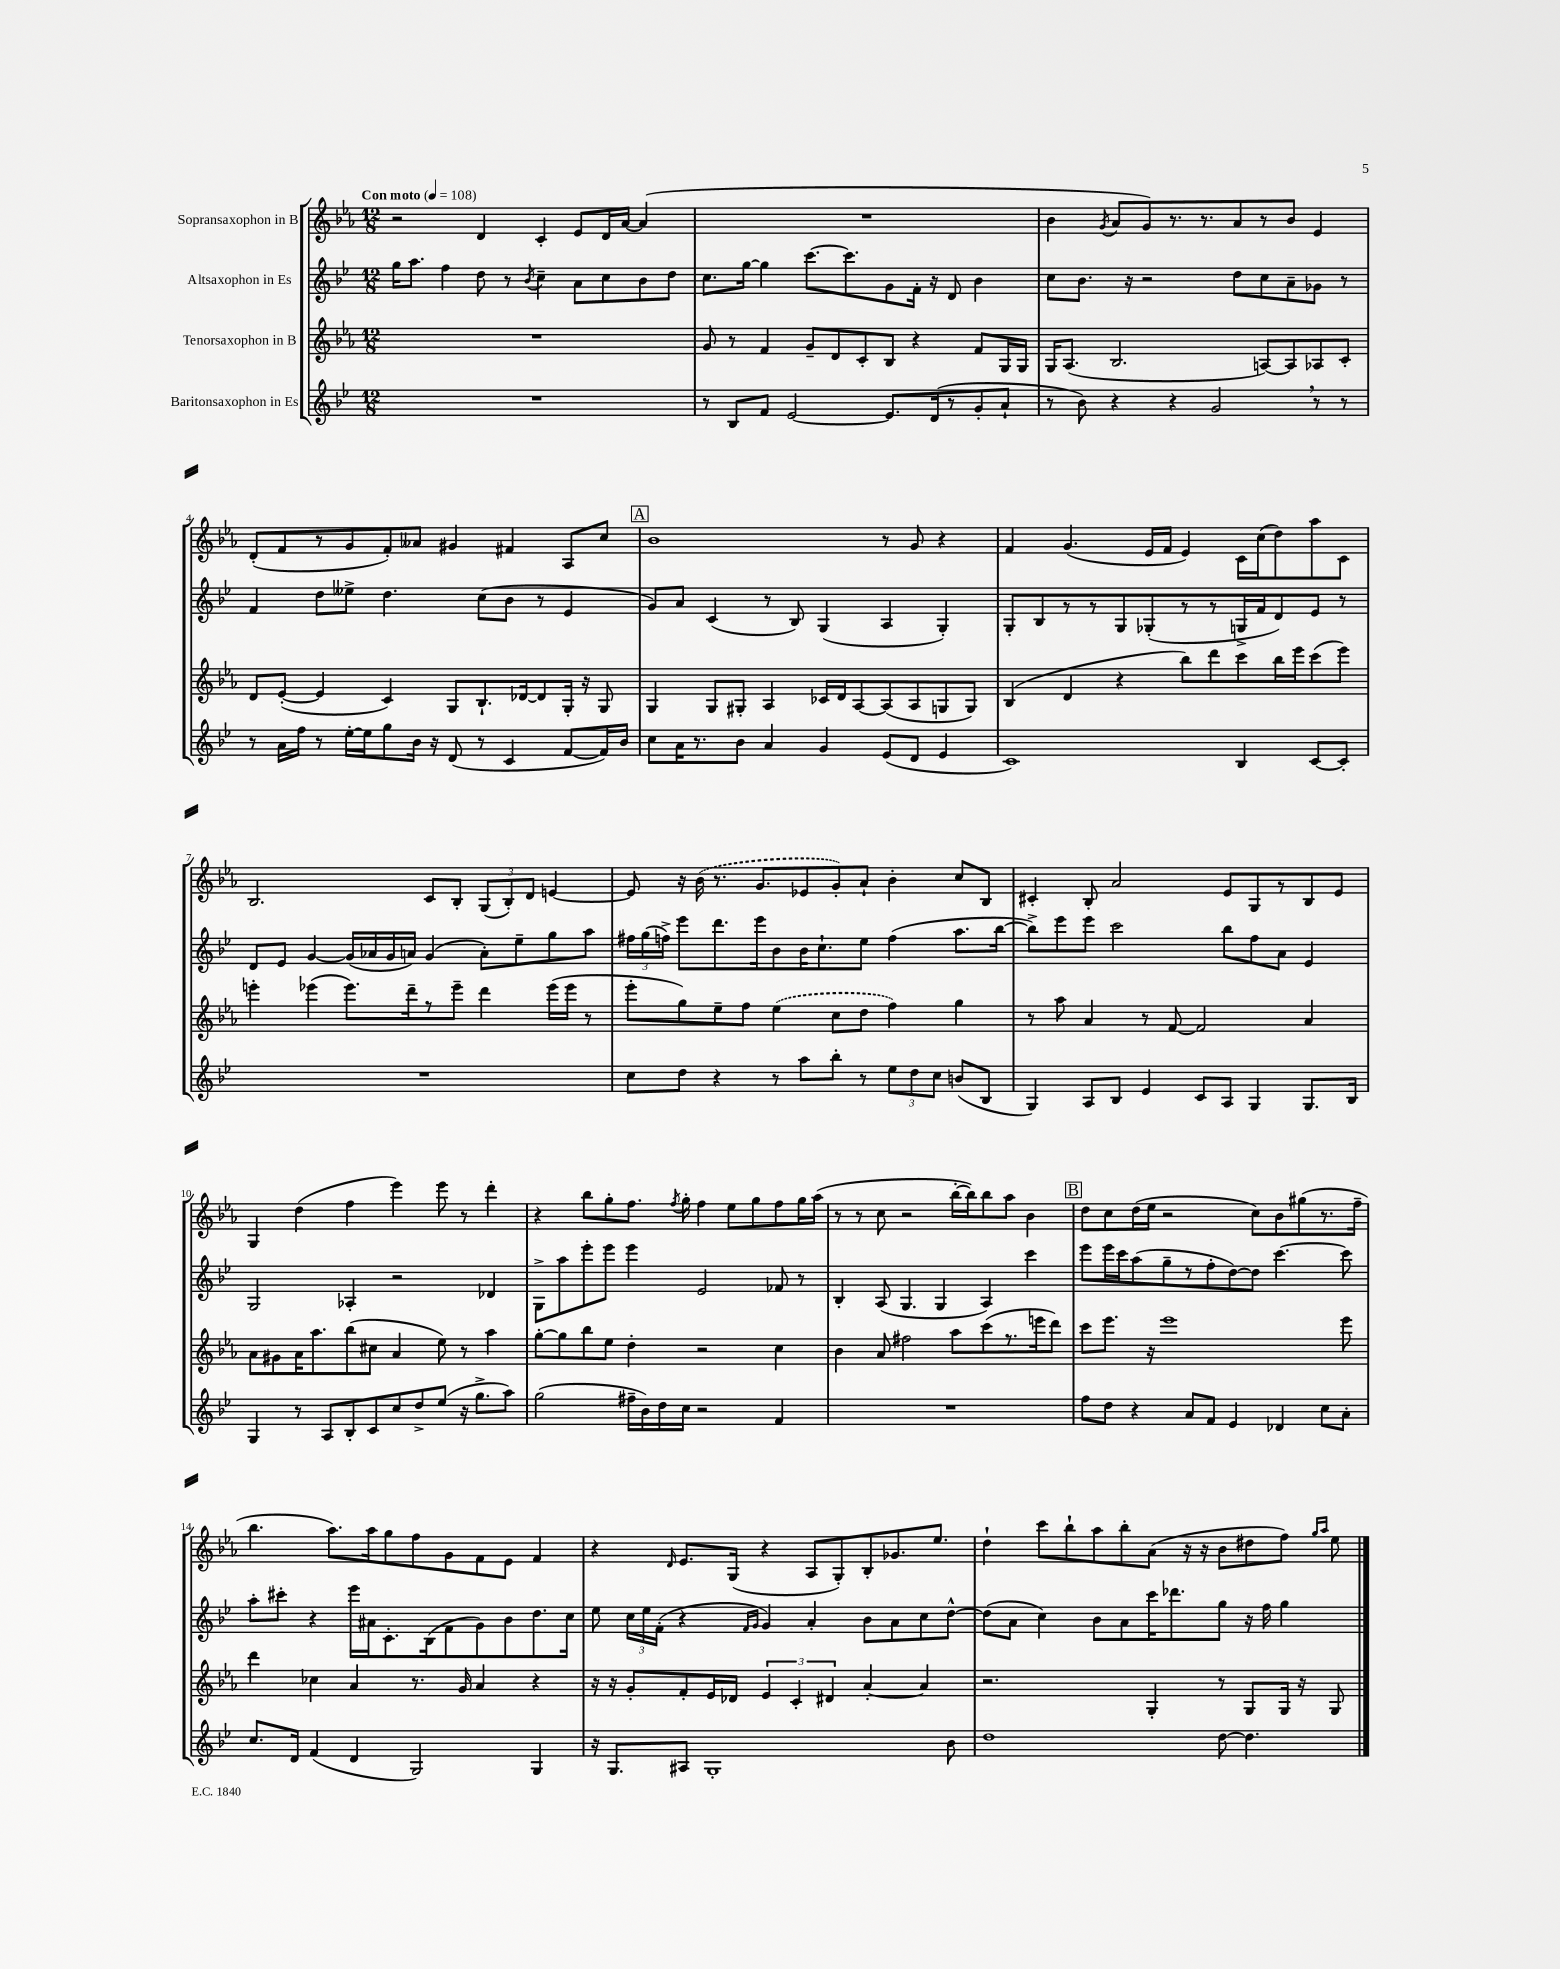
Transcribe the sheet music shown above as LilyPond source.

<<
\new StaffGroup <<
\new Staff = "s0" \with { instrumentName = "Sopransaxophon in B" } {
    \clef treble \key ees \major \numericTimeSignature \time 12/8 \tempo "Con moto" 4 = 108
    \autoBeamOff r2 d'4 c'4-. ees'8[ d'16 aes'16]~ aes'4( |
    R1. |
    bes'4 \acciaccatura { g'8 } aes'8[ g'8) r8. r8. aes'8 r8 bes'8] ees'4 |
    d'8[-.( f'8 r8 g'8 f'8-.) aeses'8] gis'4 fis'4 aes8[ c''8] |
    \mark \markup { \box "A" } bes'1 r8 g'8 r4 |
    f'4 g'4.( ees'16[ f'16] ees'4) c'16[ c''16( d''8) aes''8 c'8] |
    bes2. c'8[ bes8]-. \tuplet 3/2 { g8[( bes8-.) d'8] } e'4~ |
    e'8 r16 \once \slurDashed bes'16( r8. g'8.[ ees'8 g'8-.) aes'8]-! bes'4-. c''8[ bes8] |
    cis'4-. bes8-. aes'2 ees'8[ g8 r8 bes8 ees'8] |
    g4 d''4( f''4 ees'''4) ees'''8 r8 d'''4-. |
    r4 bes''8[ g''8-. f''8.] \acciaccatura { f''8 } g''16-. f''4 ees''8[ g''8 f''8 g''16 aes''16]( |
    r8 r8 c''8 r2 bes''16[~-. bes''16) bes''8 aes''8] bes'4 |
    \mark \markup { \box "B" } d''8[ c''8 d''16( ees''16] r2 c''8[) bes'8 gis''8( r8. f''16]-- |
    bes''4. aes''8.[) aes''16 g''8 f''8 g'8 f'8 ees'8] f'4 |
    r4 \grace { d'16 } ees'8.[ g16]( r4 aes8[ g8-.) bes8-. ges'8. ees''8.] |
    d''4-! c'''8[ bes''8-! aes''8 bes''8-. aes'8]( r16 r16 bes'8[ dis''8 f''8]) \grace { g''16[ aes''16] } ees''8 \bar "|." |
}
\new Staff = "s1" \with { instrumentName = "Altsaxophon in Es" } {
    \clef treble \key bes \major \numericTimeSignature \time 12/8
    \autoBeamOff g''16[ a''8.] f''4 d''8 r8 \acciaccatura { bes'8 } c''4-- a'8[ c''8 bes'8 d''8] |
    c''8.[ g''16]~ g''4 c'''8.[~ c'''8. g'8 f'16]-. r16 d'8 bes'4 |
    c''8[ bes'8.] r16 r2 d''8[ c''8 a'8-- ges'8] r8 |
    f'4 d''8[ eeses''8]-> d''4. c''8[( bes'8] r8 ees'4 |
    \mark \markup { \box "A" } g'8[) a'8] c'4( r8 bes8) g4( a4 g4-.) |
    g8[-. bes8 r8 r8 g8 ges8-.( r8 r8 g16-> f'16 d'8) ees'8] r8 |
    d'8[ ees'8] g'4~ g'16[( aes'16 g'16 a'16]) g'4( a'8[-.) ees''8-- g''8 a''8] |
    \tuplet 3/2 { fis''16[ g''16( f''16]->) } ees'''8[ d'''8. ees'''16 bes'8 bes'16 c''8.-! ees''8] f''4( a''8.[ bes''16]~ |
    bes''8[->) ees'''8 ees'''8] c'''2 bes''8[ f''8 a'8] ees'4 |
    g2 aes4-. r2 des'4 |
    g8[-> a''8 ees'''8-. ees'''8] ees'''4 ees'2 fes'8 r8 |
    bes4-. a8( g4. g4 a4) c'''4 |
    \mark \markup { \box "B" } ees'''8[ ees'''16 c'''16 a''8( g''8-- r8 f''8-. d''8~) d''8] c'''4.~ c'''8 |
    a''8[-. cis'''8]-. r4 ees'''16[ ais'16 c'8.-. bes16( f'8 g'8) bes'8 d''8. c''16] |
    ees''8 \tuplet 3/2 { c''16[ ees''16 f'16]-.( } r4 \grace { f'16[ g'16] } g'4) a'4-. bes'8[ a'8 c''8 d''8]~-^ |
    d''8[( a'8] c''4) bes'8[ a'8 c'''16 des'''8. g''8] r16 f''16 g''4 \bar "|." |
}
\new Staff = "s2" \with { instrumentName = "Tenorsaxophon in B" } {
    \clef treble \key ees \major \numericTimeSignature \time 12/8
    \autoBeamOff R1. |
    g'8 r8 f'4 g'8[-- d'8 c'8-. bes8] r4 f'8[ g16 g16] |
    g16[ aes8.]( bes2. a8[~) a8 aes8 c'8]-. |
    d'8[ ees'8]~-.( ees'4 c'4) g8[ bes8.-! des'16~ des'8 g16]-. r16 g8 |
    \mark \markup { \box "A" } g4 g8[ gis8]-. aes4 ces'16[ d'16 aes8~ aes8( aes8 g8 g8]) |
    bes4( d'4 r4 bes''8[) d'''8 c'''8 bes''16 ees'''16 c'''8( ees'''8]) |
    e'''4-. ees'''4( ees'''8.[) d'''16-- r8 ees'''8]-- d'''4 ees'''16[( ees'''16] r8 |
    ees'''8[-. g''8) ees''8-- f''8] \once \slurDashed ees''4( c''8[ d''8] f''4) g''4 |
    r8 aes''8 aes'4 r8 f'8~ f'2 aes'4 |
    aes'8[ gis'8 aes'16 aes''8. bes''8( cis''8] aes'4 ees''8) r8 aes''4 |
    g''8[~-. g''8 bes''8 ees''8] d''4-. r2 c''4 |
    bes'4 aes'8 fis''2 aes''8[ c'''8( r8. e'''16 d'''8]) |
    \mark \markup { \box "B" } c'''8[ ees'''8.] r16 ees'''1 ees'''8 |
    d'''4 ces''4 aes'4 r8. g'16 aes'4 r4 |
    r16 r16 g'8[-. f'8-. ees'16 des'16] \tuplet 3/2 { ees'4 c'4-. dis'4 } aes'4~-. aes'4 |
    r2. g4-. r8 g8[ g16] r16 g8 \bar "|." |
}
\new Staff = "s3" \with { instrumentName = "Baritonsaxophon in Es" } {
    \clef treble \key bes \major \numericTimeSignature \time 12/8
    \autoBeamOff R1. |
    r8 bes8[ f'8] ees'2~ ees'8.[ d'16( r8 g'8-. a'8]-! |
    r8 bes'8) r4 r4 g'2 \breathe r8 r8 |
    r8 a'16[ f''16] r8 ees''16[~-. ees''16 g''8 bes'16] r16 d'8( r8 c'4 f'8[~ f'16) bes'16] |
    \mark \markup { \box "A" } c''8[ a'16 r8. bes'8] a'4 g'4 ees'8[( d'8] ees'4 |
    c'1) bes4 c'8[~ c'8]-. |
    R1. |
    c''8[ d''8] r4 r8 a''8[ bes''8]-. r8 \tuplet 3/2 { ees''8[ d''8 c''8] } b'8[( bes8] |
    g4) a8[ bes8] ees'4 c'8[ a8] g4 g8.[ bes16] |
    g4 r8 a8[ bes8-. c'8 c''8 d''8-> ees''8]( r16 g''8.[-> a''8]) |
    g''2( fis''16[-- bes'16) d''16 c''16] r2 f'4 |
    R1. |
    \mark \markup { \box "B" } f''8[ d''8] r4 a'8[ f'8] ees'4 des'4 c''8[ a'8]-. |
    c''8.[ d'16] f'4( d'4 g2) g4 |
    r16 g8.[ ais8] g1-. bes'8 |
    d''1 d''8~ d''4. \bar "|." |
}
>>
>>
